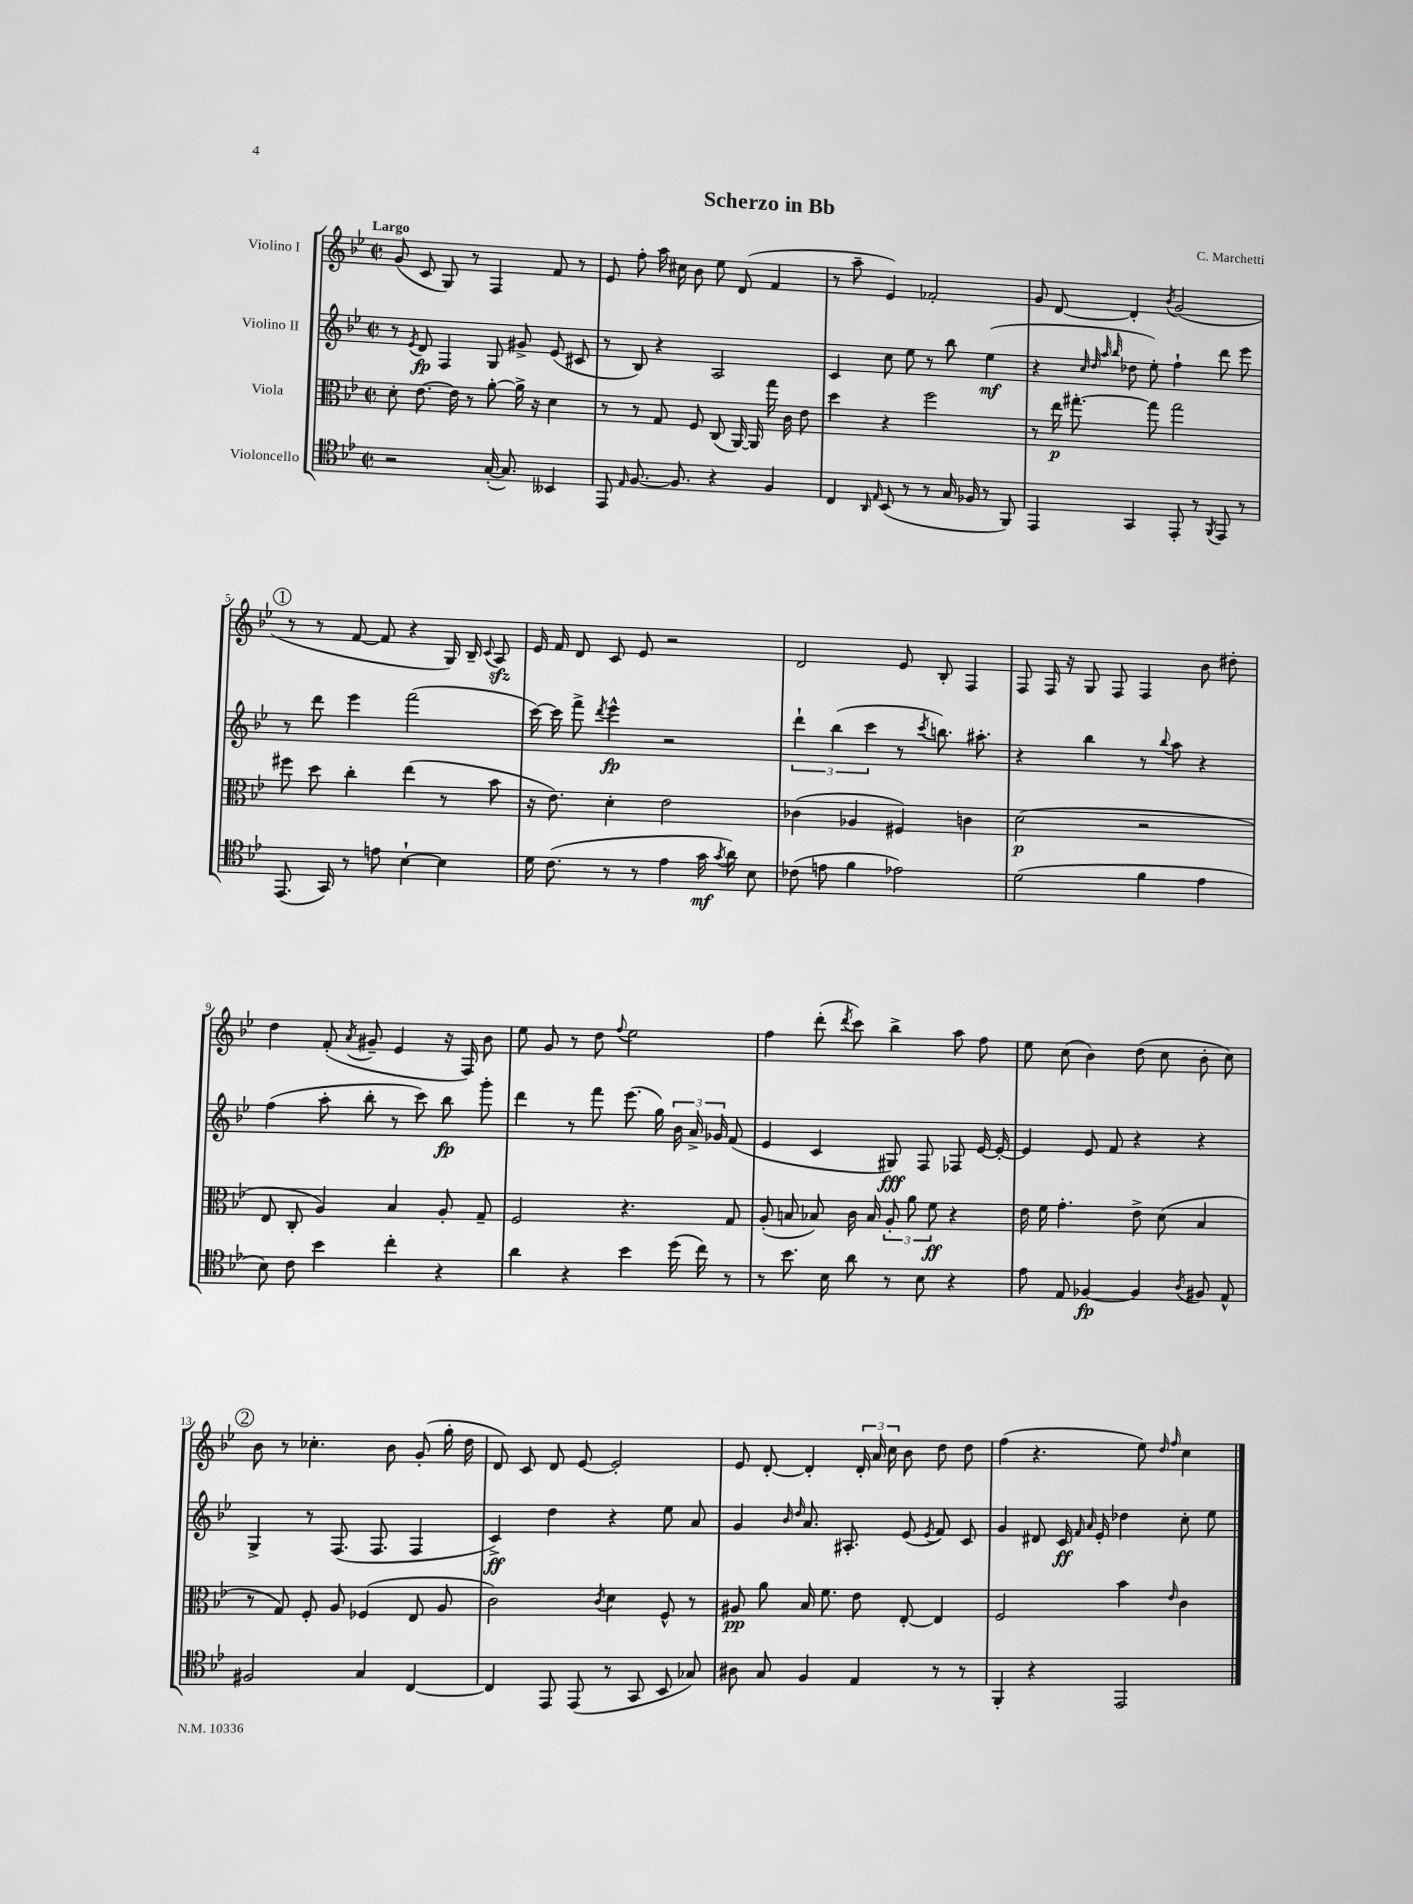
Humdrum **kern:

**kern	**kern	**kern	**kern
*staff4	*staff3	*staff2	*staff1
*clefC4	*clefC3	*clefG2	*clefG2
*k[b-e-]	*k[b-e-]	*k[b-e-]	*k[b-e-]
*M2/2	*M2/2	*M2/2	*M2/2
*met(c|)	*met(c|)	*met(c|)	*met(c|)
2r	8d'\	8r	(8g/
.	.	8qe-/	.
.	[8.e-\	8d/	8c/
.	.	4F/	8G/)
.	16e-\]	.	.
.	8r	.	8r
([16G'/	[8a'\	8G/	4F/
8.G/])	.	.	.
.	16a^\]	8g#^/	.
.	16r	.	.
4BB--/	4d\	(8e-/	8f/
.	.	8c#/	8r
=	=	=	=
8EE-/	8r	8r	8e-/
16qqE-/	.	.	.
[8.F/	8r	8B-/)	8ff'\
.	8G/	4r	16aa\
8.F/]	.	.	16cc#\
.	8F/	.	8b-\
4r	(8C/	2A/	8ee-\
.	[16AA/)	.	(8d/
.	16AA/]	.	.
4F/	16gg\	.	4f/
.	16c\	.	.
.	8e-\	.	.
=	=	=	=
4C/	4dd\	4c/	8r
.	.	.	8aa~\
16qqAA/	.	.	.
16qqE-/	.	.	.
(8BB-/	4r	8cc\	4e-/)
8r	.	8ee-\	.
8r	2ff\	8r	2f-'/
16G/	.	8bb-\	.
16F-/	.	.	.
8r	.	(4ee-\	.
8FF/)	.	.	.
=	=	=	=
4EE-/	8r	4r	8g/
.	16ee-\	.	[8d/
.	[8.gg#'\	.	.
.	.	32qqcc/	.
.	.	32qqdd/	.
.	.	32qqaa/	.
.	.	32qqbb-/	.
4GG/	.	8dd-\	4d'/]
.	8gg#\]	8ee-'\)	.
.	.	.	8qb-/
8EE-'/	2gg#\	4ff`\	(2g/
8r	.	.	.
8qFF/	.	.	.
8EE-/	.	8ddd\	.
8r	.	8eee-\	.
=	=	=	=
(8.EE-/	8ff#\	8r	8r
.	8dd\	8ddd\	8r
16GG/)	.	.	.
8r	4cc'\	4eee-\	[8f/
8e\	.	.	8f/]
[4B-`\	(4ee-\	(2fff\	4r
4B-\]	8r	.	16G/)
.	.	.	16B-~/
.	.	.	8qqc/
.	8b-\	.	8A/
=	=	=	=
16d\	16r	[16ccc\)	16e-/
(8.c\	8.e-\)	16ccc\]	16f/
.	.	8fff^\	8d/
.	.	8qddd/	.
8r	4d'\	4eee-^^\	8c/
8r	.	.	8e-/
4e-\	2e-\	2r	2r
16g\	.	.	.
8qg/	.	.	.
16a\)	.	.	.
8B-\	.	.	.
=	=	=	=
(8c-\	(4c-\	6ddd`\	2d/
8e\	.	.	.
.	.	(6bb-\	.
4f\	4A-/	.	.
.	.	6ccc\	.
2e-\)	4F#/)	8r	8e-/
.	.	8qccc/	.
.	.	8.bb\)	8B-'/
.	4c\	.	4F/
.	.	8.aa#'\	.
=	=	=	=
(2d\	(2d\	4r	8F/
.	.	.	16F/
.	.	.	16r
.	.	4bb-\	8G/
.	.	.	8F/
4f\	2r	8r	4F/
.	.	8qqbb-/	.
.	.	8aa\	.
4e-\	.	4r	8b-\
.	.	.	8dd#'\
=	=	=	=
8B-\)	8E-/	(4ff\	4dd\
8c\	8C'/	.	.
4b-\	4A/)	8aa'\	(8f'/
.	.	.	8qa/
.	.	8bb-'\	8g#~/
4cc'\	4B-/	8r	4e-/
.	.	8ccc\)	.
4r	8A'/	8bb-\	16r
.	.	.	16F/)
.	8G~/	8ggg'\	8b-\
=	=	=	=
4a\	2F/	4ddd\	8ee-\
.	.	.	8g/
4r	.	8r	8r
.	.	8fff\	8dd\
.	.	.	8qqff/
4b-\	4.r	(8.eee-\	2ee-\
.	.	16gg\)	.
(16dd\	.	24b-\	.
.	.	24a^/	.
16cc\)	.	.	.
.	.	24g-/	.
8r	8G/	(8f/	.
=	=	=	=
8r	(8A'/	4e-/	4ff\
8.b-\	8B/	.	.
.	8B-/)	4c/	(8ddd'\
16B-\	.	.	.
.	.	.	8qddd/
8a\	16c\	.	8ccc\)
.	16B-/	.	.
8r	12A'/	8G#/)	4bb-^\
.	12a\	.	.
8B-\	.	8F/	.
.	12f\	.	.
4r	4r	8F-/	8aa\
.	.	[16e-/	8ff\
.	.	16e-'/_	.
=	=	=	=
8e-\	16e-\	4e-/]	8ee-\
.	16f\	.	.
8E-/	4.g'\	.	(8cc\
[4F-/	.	8e-/	4b-\)
.	.	8f/	.
4F-/]	8e-^\	4r	(8dd\
.	(8d\	.	8cc\
8qA/	.	.	.
8F#/	4B-/	4r	8b-'\
8E-^^/	.	.	8cc\)
=	=	=	=
2F#/	8r	4G^/	8b-\
.	8G/)	.	8r
.	8F'/	8r	4.cc-'\
.	8A/	(8.F/	.
4G/	(4F-/	.	.
.	.	8.F/	.
.	.	.	8b-\
[4C/	8E-/	4F/	(8g'/
.	8A/	.	16gg'\
.	.	.	16dd\
=	=	=	=
4C/]	2c\)	4c^/)	8d/)
.	.	.	8c/
8EE-/	.	4dd\	8d/
(8EE-/	.	.	[8e-/
.	8qc/	.	.
8r	4d\	4r	2e-'/]
8GG/	.	.	.
8BB-/	8F^^/	8ee-\	.
8G-/)	8r	8a/	.
=	=	=	=
8A#\	8A#/	4g/	8e-/
8G/	8a\	.	[8d'/
.	.	16qqb-/	.
.	.	16qqdd/	.
4F/	16B-/	8.a/	4d'/]
.	8.f\	.	.
.	.	8.A#'/	.
4E-/	8e-\	.	24d'/
.	.	.	24a/
.	.	.	24cc\
.	[8E-'/	(8e-/	8b-\
.	.	8qe-/	.
8r	4E-/]	8f/)	8dd\
8r	.	8c/	8dd\
=	=	=	=
4FF'/	2F/	4g/	(4ff\
4r	.	8d#/	4.r
.	.	16c/	.
.	.	16qqf/	.
.	.	16qqa/	.
.	.	16e-'/	.
2EE-/	4b-\	4dd-\	.
.	.	.	8ee-\)
.	.	.	16qqdd/
.	16qqe-/	.	16qqff/
.	4c\	8cc'\	4cc\
.	.	8ee-\	.
==	==	==	==
*-	*-	*-	*-
